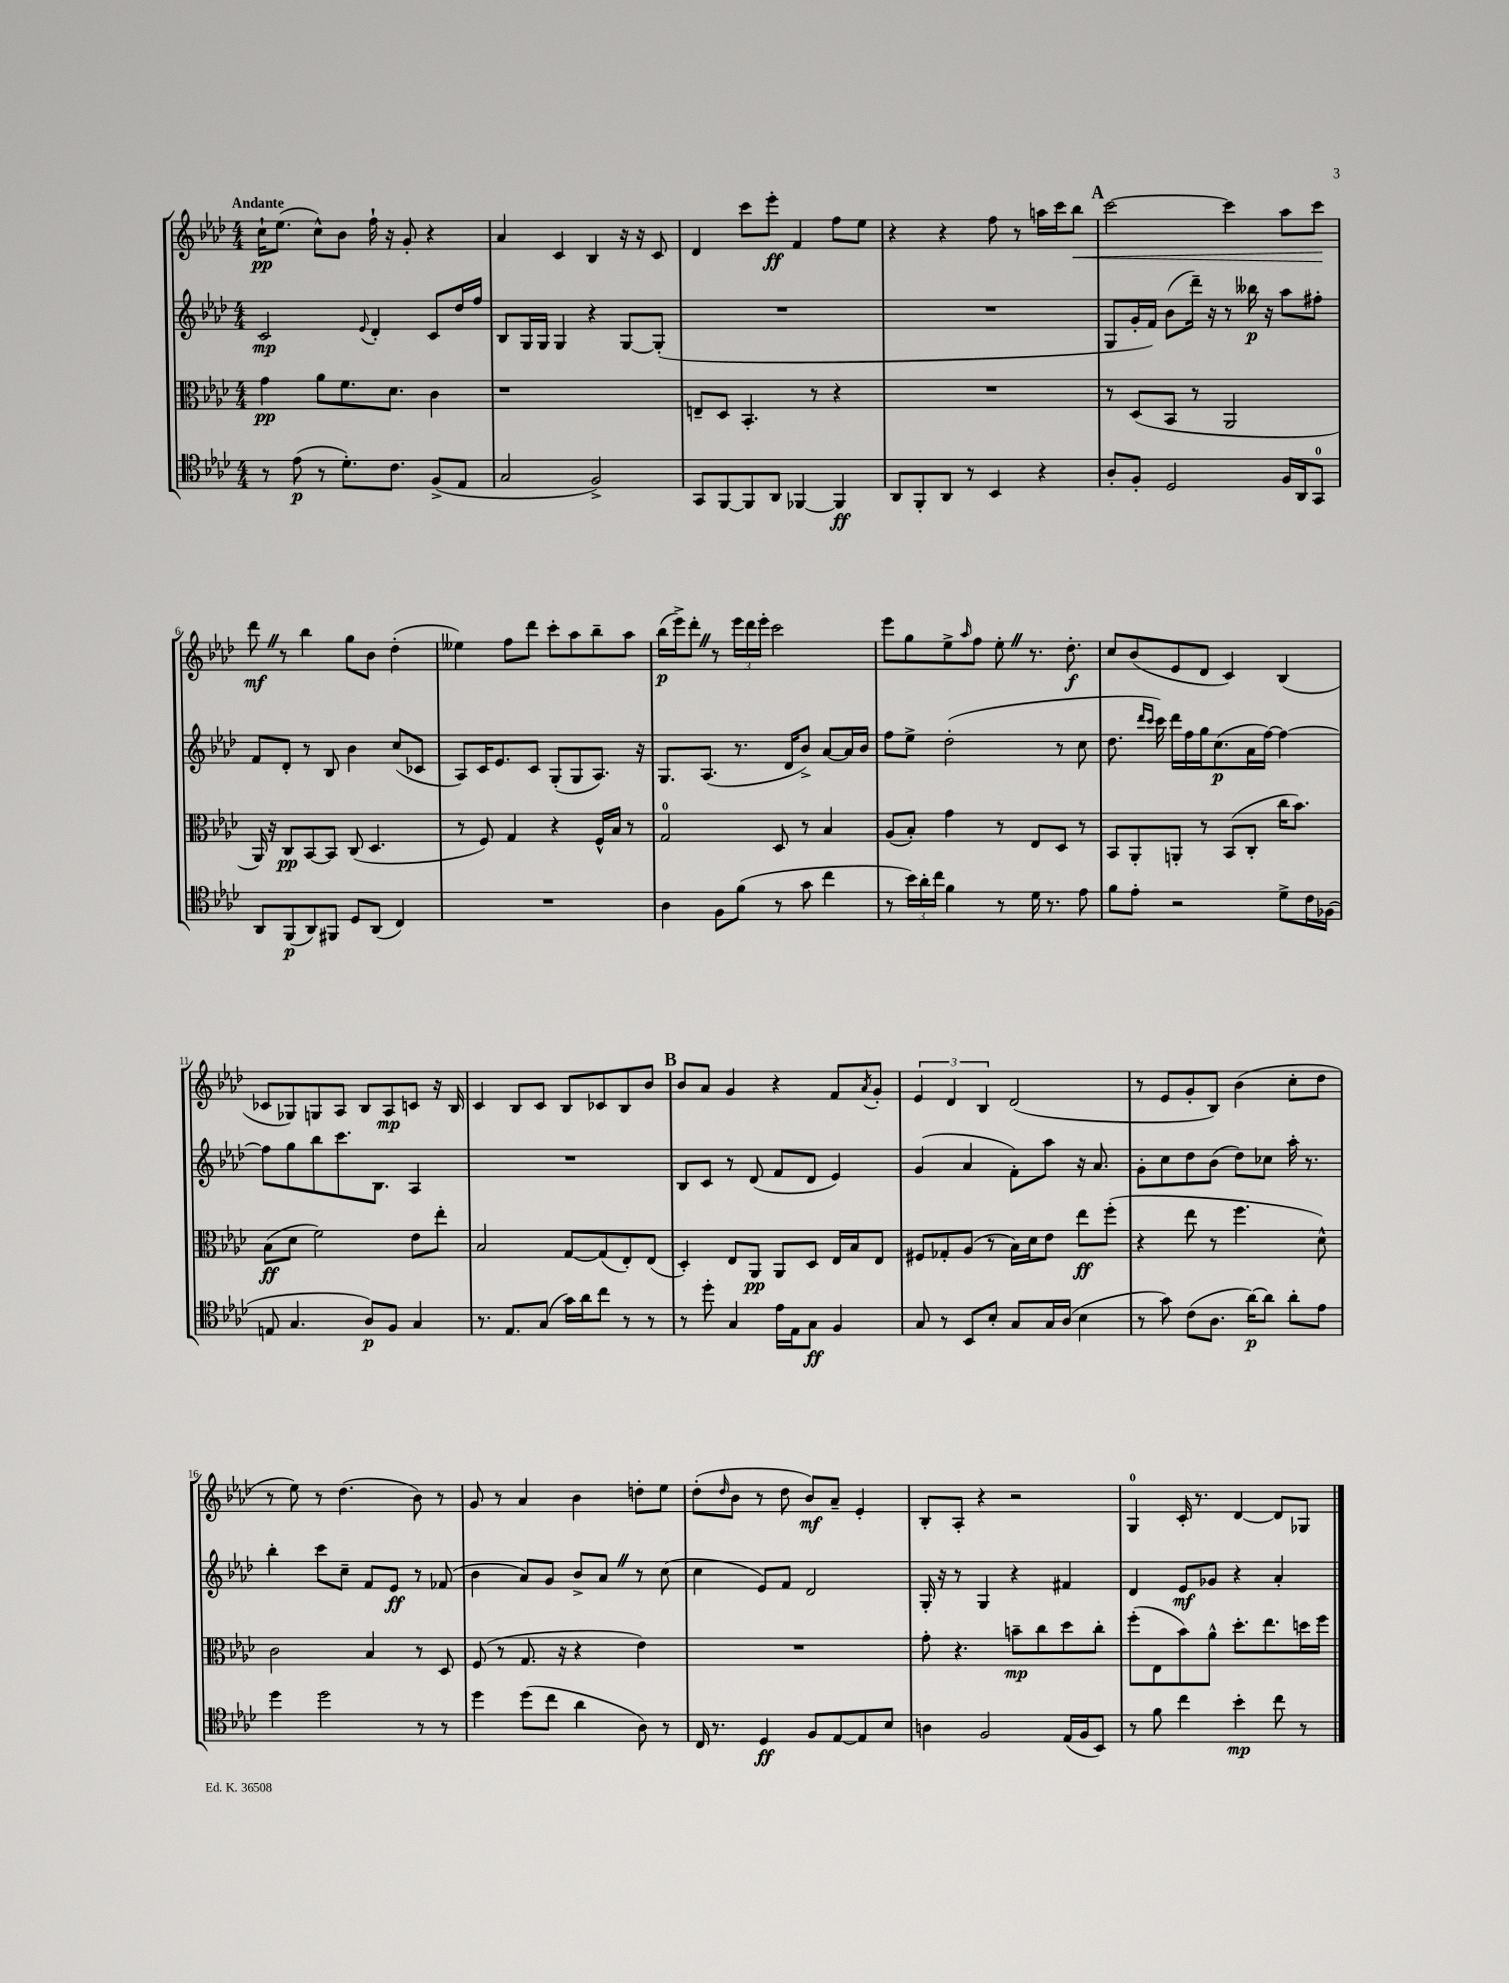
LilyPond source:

<<
\new StaffGroup <<
\new Staff = "s0" {
    \clef treble \key aes \major \numericTimeSignature \time 4/4 \tempo "Andante"
    c''16-!\pp ees''8.( c''8-^) bes'8 f''16-! r16 g'8-. r4 |
    aes'4 c'4 bes4 r16 r16 c'8 |
    des'4 c'''8 ees'''8-.\ff f'4 f''8 ees''8 |
    r4 r4 f''8 r8 a''16 c'''16 bes''8\< |
    \mark \markup { \bold "A" } c'''2~ c'''4 aes''8 c'''8\! |
    des'''8\mf \once \override BreathingSign.text = \markup { \musicglyph "scripts.caesura.straight" } \breathe r8 bes''4 g''8 bes'8 des''4-.( |
    eeses''4) f''8 des'''8 c'''8-. aes''8 bes''8-- aes''8 |
    bes''16\p( ees'''16->) des'''8-. \once \override BreathingSign.text = \markup { \musicglyph "scripts.caesura.straight" } \breathe r8 \tuplet 3/2 { ees'''16 des'''16 ees'''16-. } c'''2 |
    ees'''8 g''8 ees''8-> \grace { aes''16 } f''8 ees''8-. \once \override BreathingSign.text = \markup { \musicglyph "scripts.caesura.straight" } \breathe r8. des''8.-.\f |
    c''8 bes'8( ees'8 des'8 c'4) bes4( |
    ces'8 ges8) g8 aes8 bes8 aes8\mp c'8 r16 bes16 |
    c'4 bes8 c'8 bes8 ces'8 bes8 bes'8 |
    \mark \markup { \bold "B" } bes'8 aes'8 g'4 r4 f'8 \acciaccatura { aes'8 } g'8-. |
    \tuplet 3/2 { ees'4 des'4 bes4 } des'2( |
    r8 ees'8 g'8-. bes8) bes'4( c''8-. des''8 |
    r8 ees''8) r8 des''4.( bes'8) r8 |
    g'8 r8 aes'4 bes'4 d''8-. ees''8 |
    des''8-.( \grace { des''16 } bes'8 r8 des''8 bes'8\mf) aes'8-- ees'4-. |
    bes8-. aes8-. r4 r2 |
    g4-0 c'16-. r8. des'4~ des'8 ges8 \bar "|." |
}
\new Staff = "s1" {
    \clef treble \key aes \major \numericTimeSignature \time 4/4
    c'2\mp \appoggiatura { ees'8 } des'4-. c'8 des''16 f''16 |
    bes8 g16 g16 g4 r4 g8~ g8-.( |
    R1 |
    R1 |
    \mark \markup { \bold "A" } g8 g'16-. f'16) bes'8( des'''16--) r16 r8 beses''16\p r16 aes''8 fis''8-. |
    f'8 des'8-. r8 bes8 bes'4 c''8( ces'8 |
    aes8) c'16 ees'8. c'8 g8-.( g8 aes8.) r16 |
    g8. aes8.( r8. des'16 bes'8->) aes'8~ aes'16 bes'16 |
    f''8 ees''8-> des''2-.( r8 c''8 |
    des''8. \grace { des'''16 c'''16 } c'''16) des'''16 f''16 g''16 c''8.\p( aes'16 f''16~) f''4~ |
    f''8 g''8 bes''8 c'''8. bes8. aes4 |
    R1 |
    \mark \markup { \bold "B" } bes8 c'8 r8 des'8( f'8 des'8 ees'4) |
    g'4( aes'4 f'8-.) aes''8 r16 aes'8. |
    g'8-. c''8 des''8 bes'8( des''8) ces''8 aes''16-. r8. |
    bes''4-. c'''8 c''8-- f'8 ees'8\ff r8 fes'8( |
    bes'4 aes'8) g'8 bes'8-> aes'8 \once \override BreathingSign.text = \markup { \musicglyph "scripts.caesura.straight" } \breathe r8 c''8( |
    c''4 ees'8) f'8 des'2 |
    g16-. r16 r8 g4 r4 fis'4 |
    des'4 ees'8\mf ges'8 r4 aes'4-. \bar "|." |
}
\new Staff = "s2" {
    \clef alto \key aes \major \numericTimeSignature \time 4/4
    g'4\pp aes'8 f'8. des'8. c'4 |
    r1 |
    e8-- des8 bes,4.-. r8 r4 |
    R1 |
    \mark \markup { \bold "A" } r8 des8( bes,8 r8 aes,2 |
    aes,16) r16 c8\pp bes,8~ bes,8 c8( des4. |
    r8 f8) g4 r4 f16-^ bes16 r8 |
    g2-0 des8 r8 bes4 |
    aes8( bes8-.) g'4 r8 ees8 des8 r8 |
    bes,8 aes,8-. a,8-. r8 bes,8( c8-. c''16 bes'8.) |
    bes8\ff( des'8 f'2) ees'8 ees''8-. |
    bes2 g8~ g8( ees8-.) ees8( |
    \mark \markup { \bold "B" } des4-.) ees8 aes,8\pp aes,8 des8 ees16 bes16 ees8 |
    fis8 ges8-. aes8( r8 bes16) des'16 ees'8 ees''8\ff f''8-.( |
    r4 ees''8 r8 f''4. des'8-^) |
    c'2 bes4 r8 des8 |
    f8( r8 g8. r16 r4 ees'4) |
    R1 |
    g'8-. r4. b'8--\mp c''8 des''8 c''8-. |
    f''8-.( ees8 bes'8) aes'8-^ des''8.-. ees''8. d''16 f''16 \bar "|." |
}
\new Staff = "s3" {
    \clef tenor \key aes \major \numericTimeSignature \time 4/4
    r8 ees'8\p( r8 des'8.-.) c'8. f8->( ees8 |
    g2 f2->) |
    g,8 f,8~ f,8 aes,8 fes,4~ fes,4\ff |
    aes,8 f,8-. aes,8 r8 bes,4 r4 |
    \mark \markup { \bold "A" } aes8-. f8-. des2 f16 aes,16 g,8-0 |
    aes,8 f,8\p( aes,8) fis,8 des8 aes,8( c4) |
    R1 |
    aes4 f8 f'8( r8 g'8 c''4 |
    r8 \tuplet 3/2 { bes'16) aes'16-. c''16 } f'4 r8 des'16 r8. ees'8 |
    f'8 ees'8-. r2 des'8-> c'16 fes16( |
    e8 g4. aes8\p) f8 g4 |
    r8. ees8. g8( g'16) aes'16 c''8 r8 r8 |
    \mark \markup { \bold "B" } r8 des''8-. g4 ees'16 ees16 g8\ff f4 |
    g8 r8 bes,8 bes8-. g8 g16 aes16( bes4 |
    r8 g'8) c'8( aes8. aes'16~\p) aes'8 aes'8-. ees'8 |
    des''4 des''2 r8 r8 |
    des''4 des''8( c''8 aes'4 aes8) r8 |
    c16 r8. des4\ff f8 ees8~ ees8 bes8 |
    a4 f2 ees16( f16 bes,8) |
    r8 f'8 c''4 bes'4-.\mp c''8 r8 \bar "|." |
}
>>
>>
